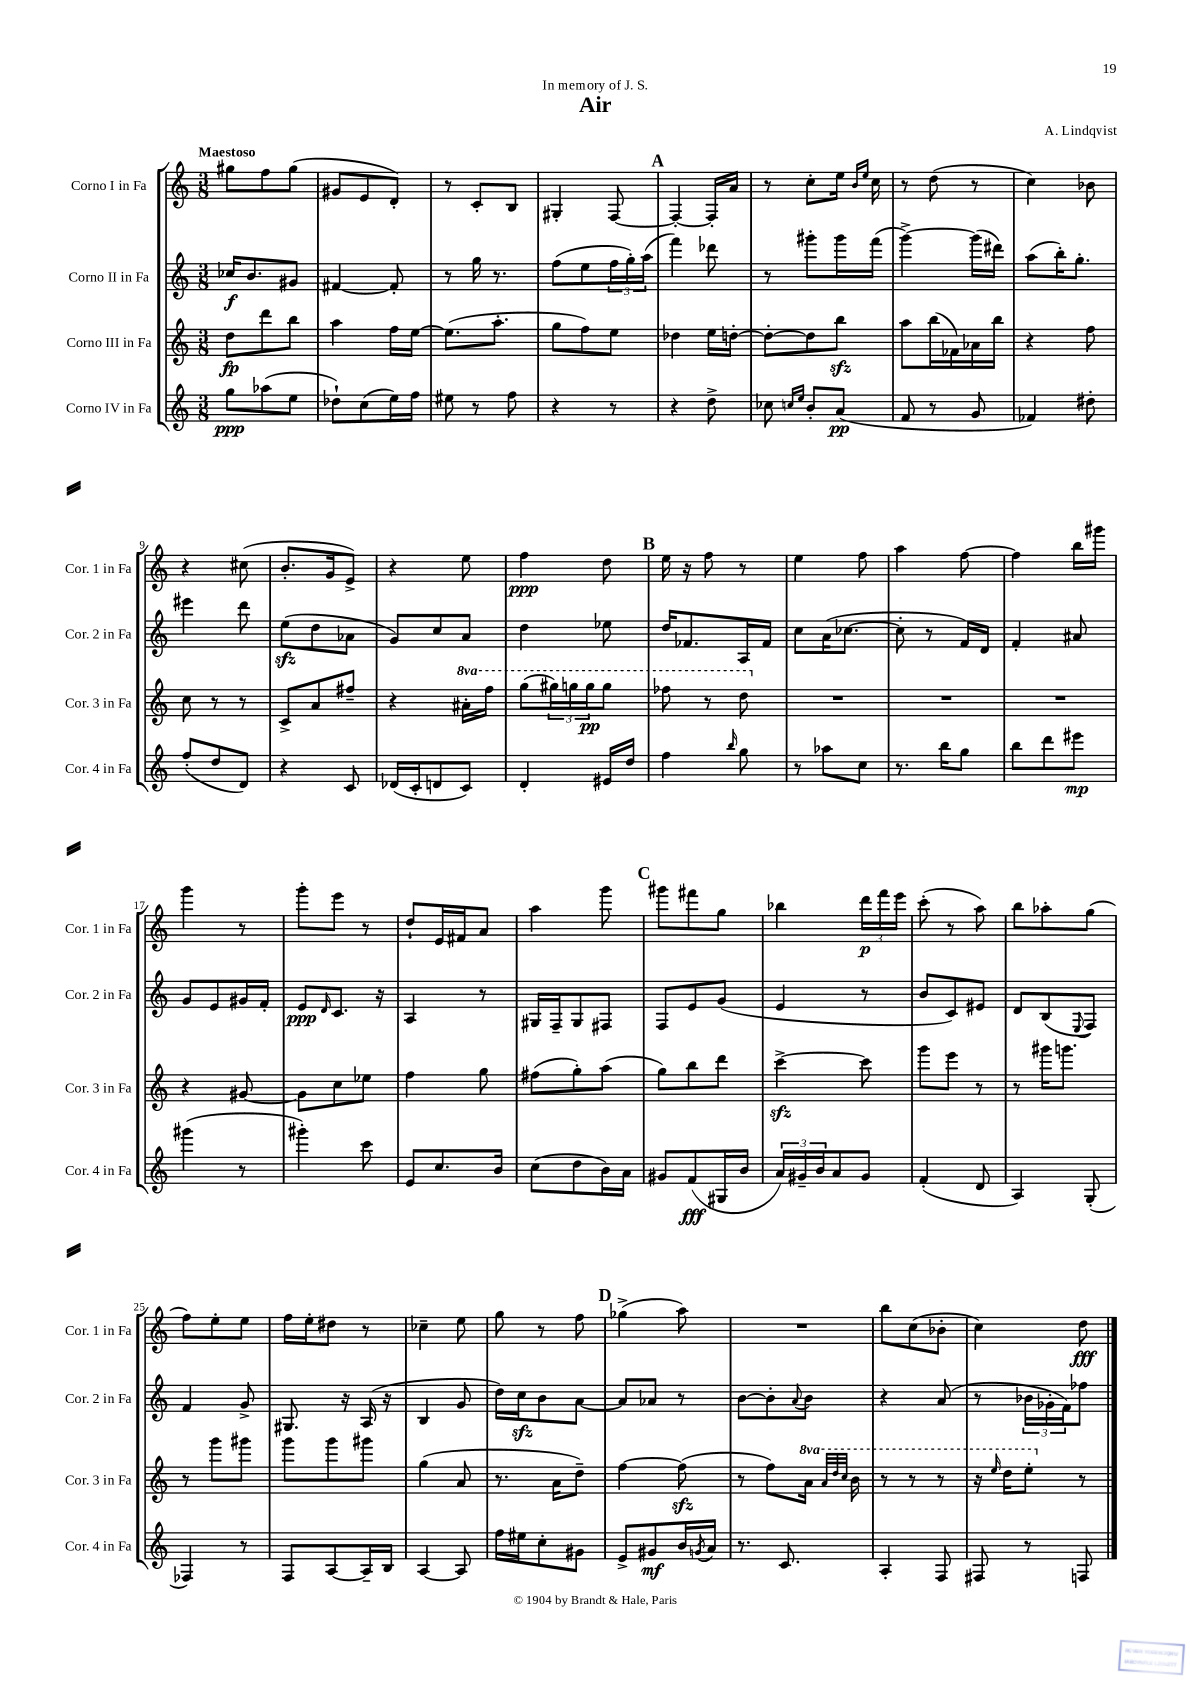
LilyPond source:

\header { title = "Air" composer = "A. Lindqvist" dedication = "In memory of J. S." }
<<
\new StaffGroup <<
\new Staff = "s0" \with { instrumentName = "Corno I in Fa" shortInstrumentName = "Cor. 1 in Fa" } {
    \clef treble \key c \major \numericTimeSignature \time 3/8 \tempo "Maestoso"
    gis''8 f''8 gis''8( |
    gis'8 e'8 d'8-.) |
    r8 c'8-. b8 |
    gis4-. f8~ |
    \mark \markup { \bold "A" } f4~-. f16-. a'16 |
    r8 c''8-. e''16 \grace { b'16 e''16 } c''16 |
    r8 d''8( r8 |
    c''4) bes'8 |
    r4 cis''8( |
    b'8.-. g'16 e'8->) |
    r4 e''8 |
    f''4\ppp d''8 |
    \mark \markup { \bold "B" } e''16 r16 f''8 r8 |
    e''4 f''8 |
    a''4 f''8~ |
    f''4 b''16 gis'''16 |
    g'''4 r8 |
    g'''8-. e'''8 r8 |
    d''8-! e'16 fis'16 a'8 |
    a''4 g'''8 |
    \mark \markup { \bold "C" } gis'''8 fis'''8 g''8 |
    bes''4 \tuplet 3/2 { d'''16\p f'''16 e'''16 } |
    c'''8-.( r8 a''8) |
    b''8 aes''8-. g''8( |
    f''8) e''8-. e''8 |
    f''16 e''16-. dis''8 r8 |
    ces''4-- e''8 |
    g''8 r8 f''8 |
    \mark \markup { \bold "D" } ges''4->( a''8) |
    R4. |
    b''8 c''8( bes'8-. |
    c''4) d''8\fff \bar "|." |
}
\new Staff = "s1" \with { instrumentName = "Corno II in Fa" shortInstrumentName = "Cor. 2 in Fa" } {
    \clef treble \key c \major \numericTimeSignature \time 3/8
    ces''16\f b'8. gis'8 |
    fis'4~ fis'8-. |
    r8 g''16 r8. |
    f''8( e''8 \tuplet 3/2 { f''16 g''16-.) a''16( } |
    \mark \markup { \bold "A" } f'''4) des'''8 |
    r8 gis'''8-. gis'''16 f'''16( |
    g'''4~->) g'''16( dis'''16) |
    a''8( b''16-.) g''8.-. |
    eis'''4 d'''8 |
    e''8\sfz( d''8 aes'8 |
    g'8) c''8 a'8 |
    d''4 ees''8 |
    \mark \markup { \bold "B" } d''16 fes'8. a16 fes'16 |
    c''8 a'16( ces''8.~ |
    ces''8-. r8 f'16) d'16 |
    f'4-. ais'8 |
    g'8 e'8 gis'16 f'16-. |
    e'8\ppp \grace { d'16 } c'8. r16 |
    a4 r8 |
    gis16 f16-- gis8 fis8 |
    \mark \markup { \bold "C" } f8 e'8 g'8( |
    e'4 r8 |
    b'8 c'8) eis'8 |
    d'8 b8( \appoggiatura { e8 } f8) |
    f'4 g'8-> |
    gis8. r16 a16( r16 |
    b4 g'8 |
    d''16) c''16\sfz b'8 a'8~ |
    \mark \markup { \bold "D" } a'8 aes'8 r8 |
    b'8~ b'8-. \appoggiatura { a'8 } b'8 |
    r4 a'8( |
    r8 \tuplet 3/2 { bes'16 ges'16-. f'16) } fes''8 \bar "|." |
}
\new Staff = "s2" \with { instrumentName = "Corno III in Fa" shortInstrumentName = "Cor. 3 in Fa" } {
    \clef treble \key c \major \numericTimeSignature \time 3/8 \set Staff.ottavationMarkups = #ottavation-simple-ordinals
    d''8\fp d'''8 b''8 |
    a''4 f''16 e''16~ |
    e''8.( a''8.-. |
    g''8 f''8) e''8 |
    \mark \markup { \bold "A" } des''4 e''16 d''16~-. |
    d''8~-. d''8 b''8\sfz |
    a''8 b''16( fes'16) aes'16 b''16 |
    r4 f''8 |
    c''8 r8 r8 |
    c'8-> a'8 fis''8-- |
    r4 \ottava #1 ais''16-. f'''16 |
    g'''8( \tuplet 3/2 { gis'''16) g'''16 g'''16\pp } g'''8 |
    \mark \markup { \bold "B" } fes'''8 r8 d'''8 \ottava #0 |
    R4. |
    R4. |
    R4. |
    r4 gis'8~ |
    gis'8 c''8 ees''8 |
    f''4 g''8 |
    fis''8( g''8-.) a''8( |
    \mark \markup { \bold "C" } g''8) b''8 d'''8 |
    c'''4~->\sfz c'''8 |
    g'''8 e'''8 r8 |
    r8 gis'''16 g'''8. |
    r8 g'''8 gis'''8 |
    g'''8 g'''8 gis'''8 |
    g''4( a'8 |
    r8. a'16 d''8--) |
    \mark \markup { \bold "D" } f''4~ f''8\sfz( |
    r8 f''8) \ottava #1 a''16 \grace { a''32 d'''32 c'''32 } b''16 |
    r8 r8 r8 |
    r16 \grace { e'''16 } d'''16 e'''8-. \ottava #0 r8 \bar "|." |
}
\new Staff = "s3" \with { instrumentName = "Corno IV in Fa" shortInstrumentName = "Cor. 4 in Fa" } {
    \clef treble \key c \major \numericTimeSignature \time 3/8
    g''8\ppp aes''8( e''8 |
    des''8-!) c''8( e''16) f''16 |
    eis''8 r8 f''8 |
    r4 r8 |
    \mark \markup { \bold "A" } r4 d''8-> |
    ces''8 \grace { c''16 e''16 } b'8-. a'8\pp( |
    f'8 r8 g'8 |
    fes'4) dis''8-. |
    f''8-.( d''8 d'8) |
    r4 c'8 |
    des'16( c'16-. d'8 c'8) |
    d'4-. eis'16 d''16 |
    \mark \markup { \bold "B" } f''4 \grace { b''16 } g''8 |
    r8 aes''8 c''8 |
    r8. b''16 g''8 |
    b''8 d'''8 eis'''8\mp |
    gis'''4( r8 |
    gis'''4-.) c'''8 |
    e'8 c''8. b'16 |
    c''8( d''8 b'16) a'16 |
    \mark \markup { \bold "C" } gis'8 f'8\fff( gis16 b'16 |
    \tuplet 3/2 { a'16) gis'16-- b'16 } a'8 gis'8 |
    f'4-.( d'8 |
    a4) g8-.( |
    fes4) r8 |
    f8 a8~ a16-- b16 |
    a4~ a8 |
    f''16 eis''16 c''8-. gis'8 |
    \mark \markup { \bold "D" } e'8-> gis'8\mf b'16 \acciaccatura { g'8 } a'16 |
    r8. c'8. |
    a4-. f8 |
    fis8 r8 f8 \bar "|." |
}
>>
>>
